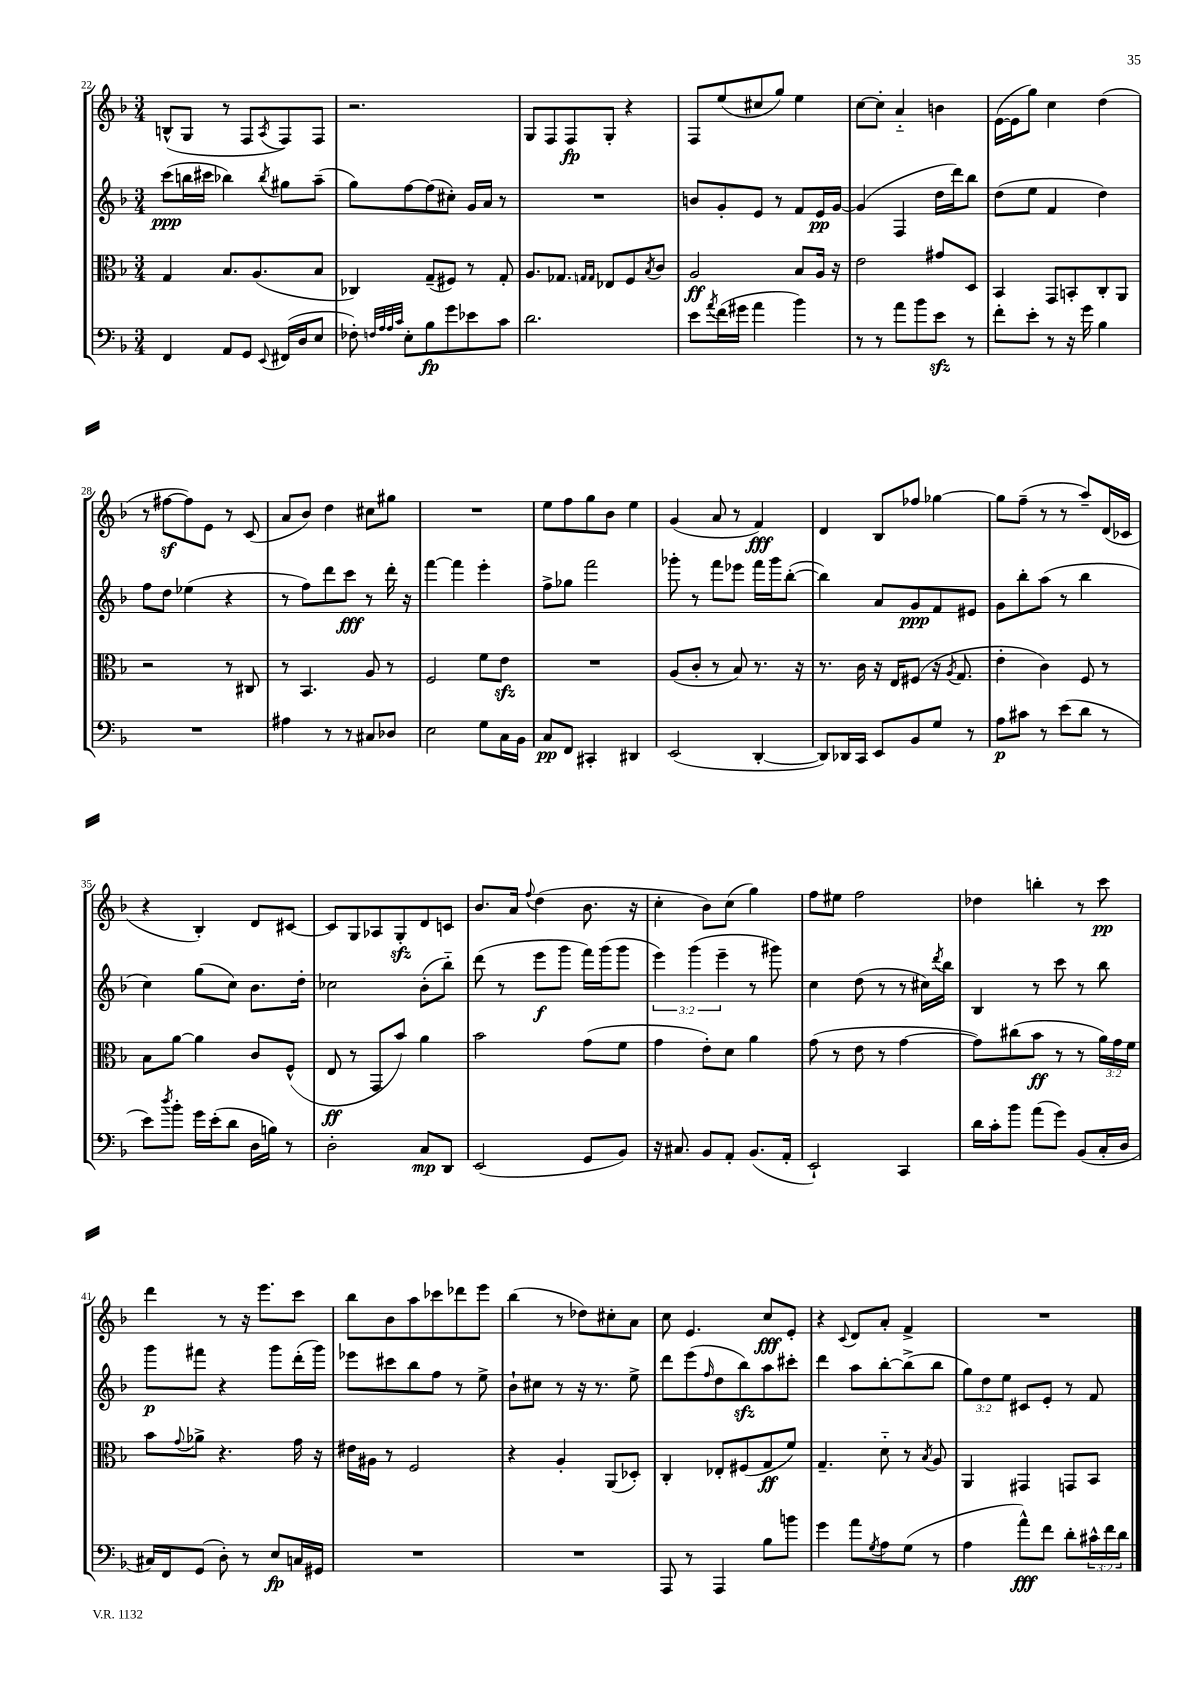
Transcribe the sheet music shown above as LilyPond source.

<<
\new StaffGroup <<
\new Staff = "s0" {
    \clef treble \key f \major \numericTimeSignature \time 3/4
    b8-^( g8 r8 f8 \acciaccatura { a8 } f8) f8 |
    r2. |
    g8 f8 f8\fp g8-. r4 |
    f8 e''8( cis''8 g''8) e''4 |
    c''8~ c''8-. a'4-_ b'4 |
    e'16~( e'16 g''8) c''4 d''4( |
    r8 fis''8~\sf fis''8) e'8 r8 c'8( |
    a'8 bes'8) d''4 cis''8 gis''8 |
    R2. |
    e''8 f''8 g''8 bes'8 e''4 |
    g'4( a'8 r8 f'4\fff) |
    d'4 bes8 fes''8 ges''4~ |
    ges''8 f''8--( r8 r8 a''8--) d'16( ces'16 |
    r4 bes4-.) d'8 cis'8~ |
    cis'8 g8 aes8 g8-.\sfz d'8 c'8 |
    bes'8. a'16 \appoggiatura { f''8 } d''4( bes'8. r16 |
    c''4-. bes'8) c''8( g''4) |
    f''8 eis''8 f''2 |
    des''4 b''4-. r8 c'''8\pp |
    d'''4 r8 r16 e'''8. c'''8 |
    bes''8 bes'8 a''8 ces'''8 des'''8 e'''8 |
    bes''4( r8 des''8) cis''8-. a'8 |
    c''8 e'4. c''8\fff e'8-. |
    r4 \appoggiatura { c'8 } d'8 a'8-. f'4-> |
    R2. \bar "|." |
}
\new Staff = "s1" {
    \clef treble \key f \major \numericTimeSignature \time 3/4 \override Staff.TupletNumber.text = #tuplet-number::calc-fraction-text
    c'''8\ppp( b''16 cis'''16 bes''4) \acciaccatura { bes''8 } gis''8 a''8--( |
    g''8) f''8~ f''8( cis''8-.) g'16 a'16 r8 |
    R2. |
    b'8 g'8-. e'8 r8 f'8 e'16\pp g'16~ |
    g'4( f4 d''16 d'''16) bes''8 |
    d''8( e''8 f'4 d''4) |
    f''8 d''8 ees''4( r4 |
    r8 f''8) d'''8 c'''8\fff r8 d'''16-. r16 |
    f'''4~ f'''4 e'''4-. |
    f''8-> ges''8 f'''2 |
    ges'''8-. r8 f'''8 ees'''8 f'''16 ges'''16 bes''8~-.( |
    bes''4) a'8 g'8\ppp f'8 eis'8 |
    g'8 bes''8-. a''8( r8 bes''4 |
    c''4) g''8( c''8) bes'8. d''16-. |
    ces''2 bes'8-.( bes''8-_) |
    d'''8( r8 e'''8\f g'''8 f'''16) g'''16( g'''8 |
    \tuplet 3/2 { e'''4) g'''4( e'''4-- } r8 gis'''8) |
    c''4 d''8( r8 r8 cis''16) \acciaccatura { d'''8 } bes''16 |
    bes4 r8 c'''8 r8 bes''8 |
    g'''8\p fis'''8 r4 g'''8 d'''16-.( g'''16) |
    ees'''8 cis'''8 bes''8 f''8 r8 e''8-> |
    bes'8-! cis''8 r8 r16 r8. e''8-> |
    d'''8 e'''8( \grace { f''16 } d''8 bes''8\sfz) a''8 cis'''8-. |
    d'''4 a''8 bes''8~-. bes''8->( bes''8 |
    \tuplet 3/2 { g''8) d''8 e''8 } cis'8 e'8-. r8 f'8 \bar "|." |
}
\new Staff = "s2" {
    \clef alto \key f \major \numericTimeSignature \time 3/4 \override Staff.TupletNumber.text = #tuplet-number::calc-fraction-text
    g4 bes8. a8.( bes8 |
    ces4) g8--( fis8) r8 g8-. |
    a8. ges8. \grace { g16 g16 } ees8 f8 \acciaccatura { bes8 } c'8 |
    a2\ff bes8 a16 r16 |
    e'2 gis'8 d8 |
    bes,4 g,8 b,8-. c8-. a,8 |
    r2 r8 cis8 |
    r8 bes,4. a8 r8 |
    f2 f'8 e'8\sfz |
    R2. |
    a8( c'8-. r8 bes8) r8. r16 |
    r8. c'16 r16 e16 fis8( r16 \acciaccatura { a8 } g8. |
    e'4-. c'4) f8 r8 |
    bes8 a'8~ a'4 c'8 f8-^( |
    e8\ff r8 g,8 bes'8) a'4 |
    bes'2 g'8( f'8 |
    g'4 e'8-.) d'8 a'4 |
    g'8( r8 e'8 r8 g'4~ |
    g'8) cis''8( bes'8\ff r8 r8 \tuplet 3/2 { a'16) g'16 f'16 } |
    bes'8 \appoggiatura { g'8 } aes'8-> r4. g'16 r16 |
    eis'16 ais16 r8 f2 |
    r4 a4-. a,8( des8-.) |
    c4-. ees8-. fis8( g8\ff f'8) |
    g4.-- d'8-_ r8 \acciaccatura { bes8 } a8 |
    a,4 gis,4 g,8 bes,8 \bar "|." |
}
\new Staff = "s3" {
    \clef bass \key f \major \numericTimeSignature \time 3/4 \override Staff.TupletNumber.text = #tuplet-number::calc-fraction-text
    f,4 a,8 g,8 \appoggiatura { e,8 } fis,16( d16 e8 |
    fes8-.) \grace { f32 a32 a32 c'32 } e8-. bes8\fp g'8 ees'8 c'8 |
    d'2. |
    e'8 \acciaccatura { a'8 } f'16( gis'16 a'4 bes'4) |
    r8 r8 a'8 bes'8 e'8\sfz r8 |
    f'8-. e'8-. r8 r16 g'16 bes4 |
    R2. |
    ais4 r8 r8 cis8 des8 |
    e2 g8 c16 bes,16 |
    c8\pp f,8 cis,4-. dis,4 |
    e,2( d,4~-. |
    d,8) des,16 c,16 e,8 bes,8 g8 r8 |
    a8\p cis'8 r8 e'8( d'8 r8 |
    e'8) \acciaccatura { d''8 } bes'8-. g'16 e'16-.( d'8 d16 b16) r8 |
    d2-. c8\mp d,8 |
    e,2( g,8 bes,8) |
    r16 cis8. bes,8 a,8-. bes,8.( a,16-. |
    e,2-!) c,4 |
    d'16 c'16-. bes'8 a'8( g'8) bes,8( c16-. d16 |
    cis16) f,16 g,8( d8-.) r8 e8\fp c16 gis,16 |
    R2. |
    R2. |
    a,,8 r8 a,,4 bes8 b'8 |
    g'4 a'8 \acciaccatura { g8 } a8 g8( r8 |
    a4 a'8-^\fff) f'8 d'8-. \tuplet 3/2 { cis'16-^ f'16 d'16 } \bar "|." |
}
>>
>>
\layout { \context { \Score currentBarNumber = #22 } }
